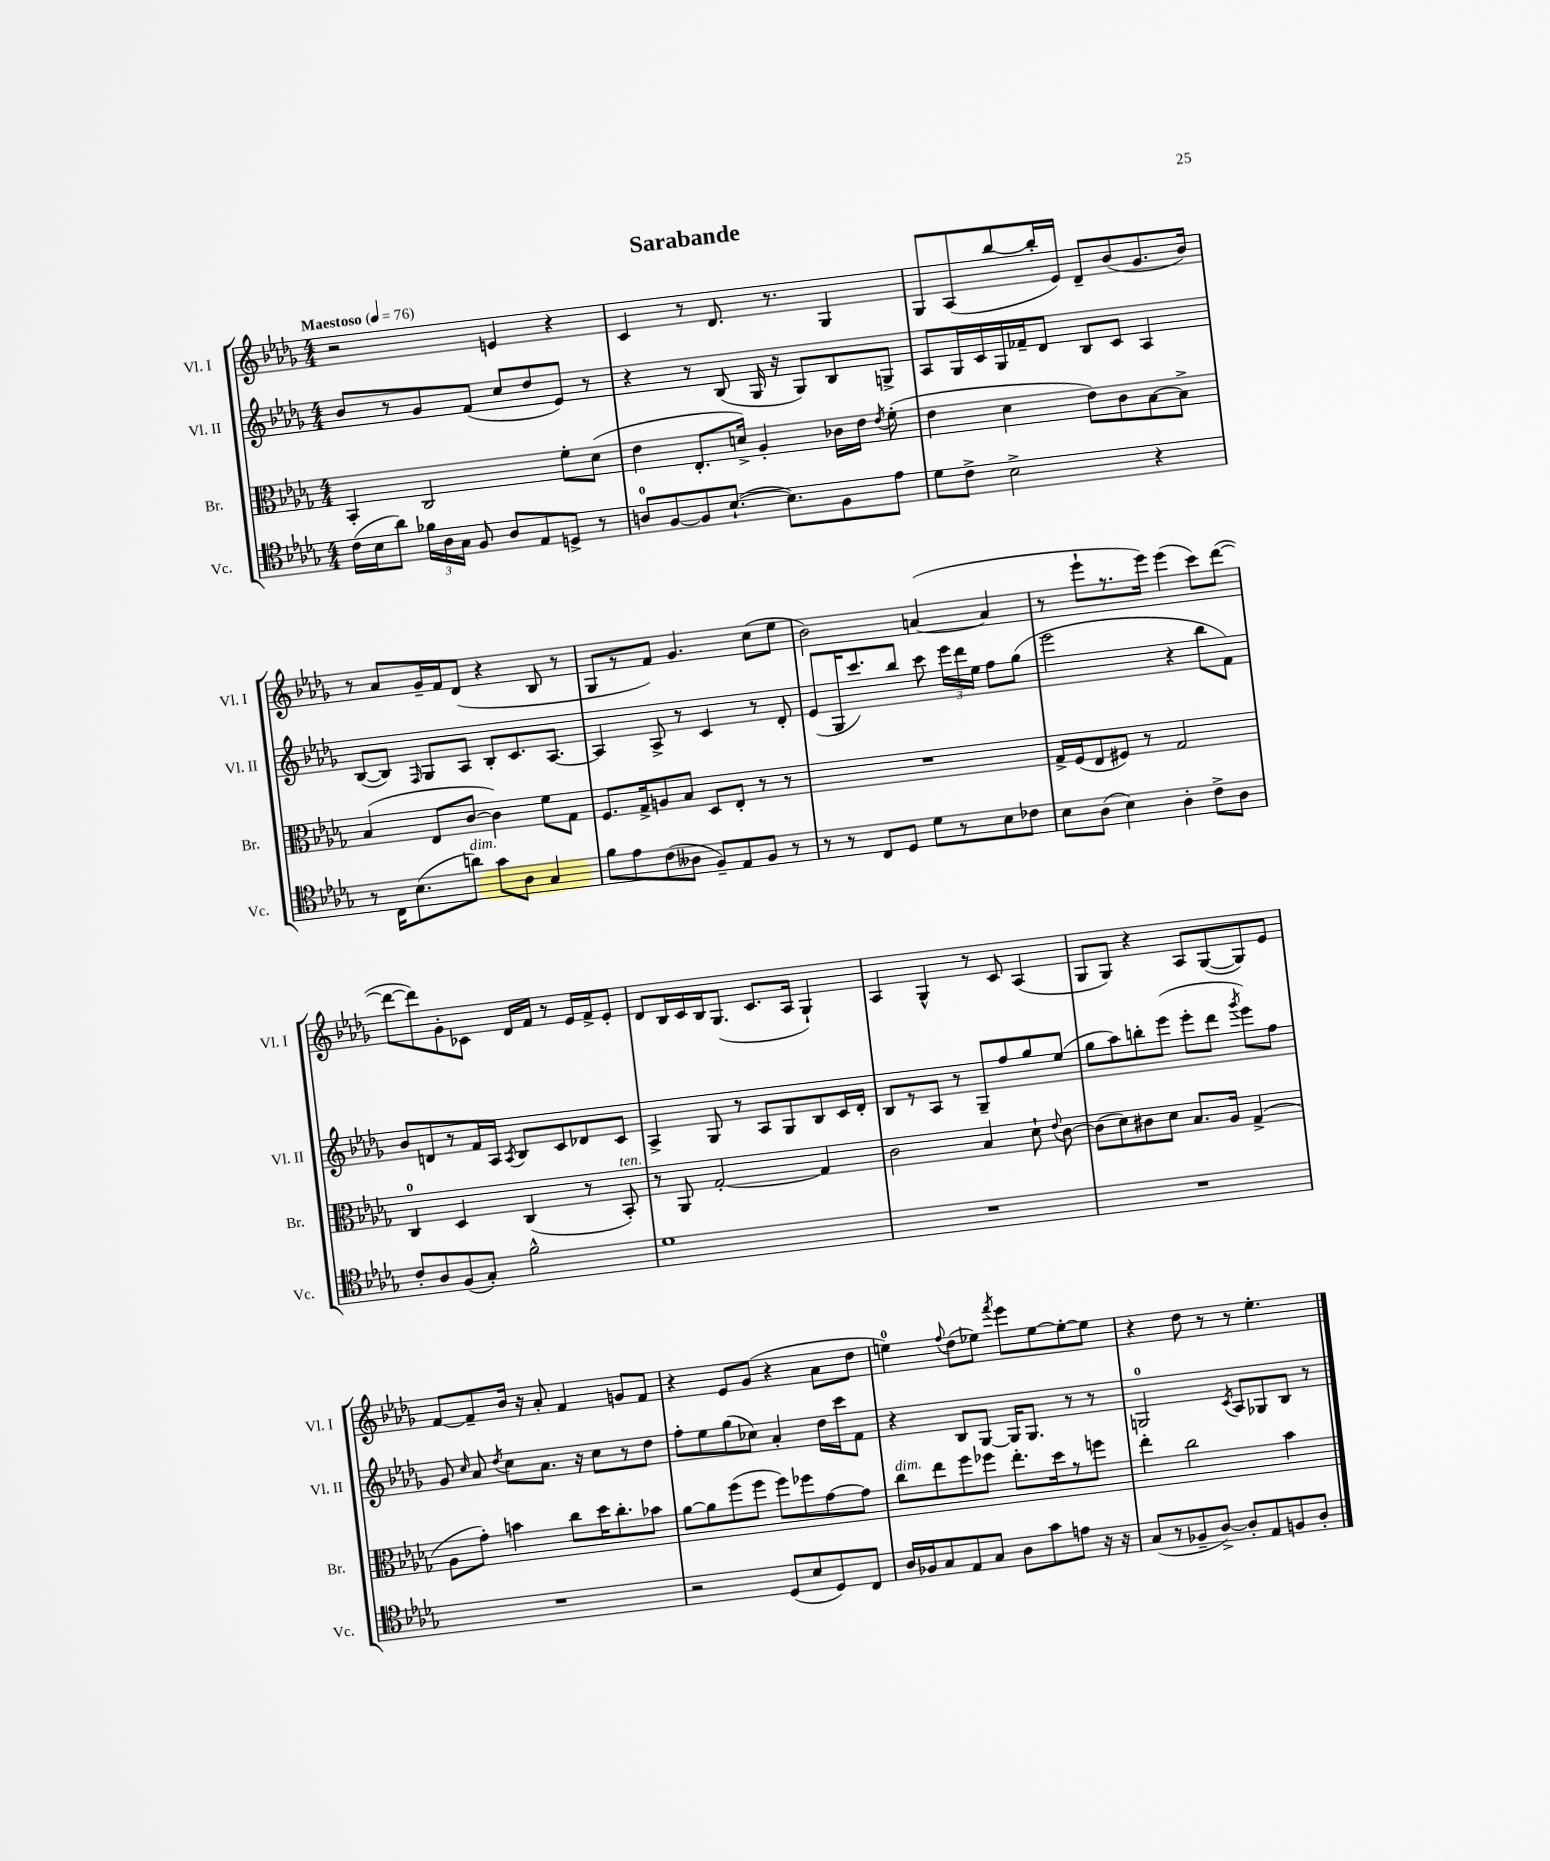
\header { title = "Sarabande" }
<<
\new StaffGroup <<
\new Staff = "s0" \with { instrumentName = "Vl. I" shortInstrumentName = "Vl. I" } {
    \clef treble \key des \major \numericTimeSignature \time 4/4 \tempo "Maestoso" 4 = 76
    \autoBeamOff r2 e'4 r4 |
    c'4 r8 des'8. r8. ges4 |
    ges8[ aes8( bes''8~ bes''16-. ees'16]) des'8[-- bes'8( ges'8. bes'16]) |
    r8 aes'8[ ges'16-- f'16 des'8]( r4 bes8 r8 |
    ges8[ r8 f'8]) ges'4. c''8[( ees''8] |
    bes'2) a'4~( a'4 |
    r8 ees'''8[-! r8. ees'''16]) ees'''4( c'''8[) des'''8]~( |
    des'''8[~ des'''8) ges'8-. ces'8] des'16[ f'16] r8 ees'16[ f'16-> ees'8]-. |
    des'8[ bes16 c'16 bes16 ges8.]( c'8.[ aes16] ges4-!) |
    aes4 ges4-^ r8 c'8 aes4( |
    ges8[ ges8]) r4 aes8[ ges8~( ges8) ees'8] |
    f'8[~ f'8-- bes'16] r16 aes'8-. f'4 g'8[ f'8] |
    r4 ees'8[ ges'8]( r4 aes'8[ des''8] |
    e''4-0) \appoggiatura { f''8 } des''8[( ees''8]) \acciaccatura { f'''8 } ees'''8[ ees''8~ ees''8~-. ees''8] |
    r4 des''8 r8 r8 ees''4.-. \bar "|." |
}
\new Staff = "s1" \with { instrumentName = "Vl. II" shortInstrumentName = "Vl. II" } {
    \clef treble \key des \major \numericTimeSignature \time 4/4
    \autoBeamOff bes'8[ r8 ges'8 f'8]( c''8[ des''8 ees'8]) r8 |
    r4 r8 bes8( ges16 r16 ges8[) bes8 g8]-> |
    aes8[ ges16 c'16 ges16 fes'16-- des'8] bes8[ c'8] aes4 |
    bes8[~( bes8]) \grace { f16 } ges8[ aes8] bes8[-. c'8. aes8.]~ |
    aes4 aes8-> r8 c'4 r8 des'8-. |
    ees'8[( ges16 c'''8.) bes''8] c'''8 \tuplet 3/2 { ees'''16[ des'''16 ees''16] } f''8[ ges''8]( |
    ees'''2 r4 bes''8[ f'8]) |
    bes'8[ d'8 r8 f'16 aes16] \acciaccatura { aes8 } bes8[ c'8 des'8 c'8] |
    aes4-> ges8 r8 aes8[ ges8 bes8 c'16 des'16]-. |
    bes8[ r8 aes8] r8 ges8[-- f''8 ges''8 ees''8]( |
    ges''8[ aes''8) b''8-. ees'''8]( ees'''8[-. des'''8] \acciaccatura { ges'''8 } ees'''8[) f''8] |
    ges'8 \grace { c''16 } aes'8 \acciaccatura { des''8 } c''8[ aes'8.] r16 c''8[ r8 des''8] |
    f''8[-. ees''8 ges''8( ces''8]) aes'4-. des''16[ c'''16 f'8] |
    r4 bes8[ ges8]~ ges16[ ges8.] r8 r8 |
    g2-0 \acciaccatura { c'8 } aes8[ ges8 bes8] r8 \bar "|." |
}
\new Staff = "s2" \with { instrumentName = "Br." shortInstrumentName = "Br." } {
    \clef alto \key des \major \numericTimeSignature \time 4/4
    \autoBeamOff bes,4-. c2 f'8[-. des'8]( |
    ees'4 ees8.[-. d'16]->) aes4-. ces'16[ ees'16] \acciaccatura { ees'8 } f'8-.( |
    ees'4 des'4 ees'8[) c'8 bes8~ bes8]-> |
    bes4( ees8[ c'8]~ c'4) f'8[ ges8] |
    f8.[ ges16-> a8 bes8] des8[ ees8]-. r8 r8 |
    R1 |
    ges16[-> f16( ees8 fis8]) r8 ges2 |
    c4-0 des4 c4( r8 bes,8-.^\markup { \italic "ten." }) |
    r8 aes,8 ges2~-. ges4 |
    c'2 bes4 des'8-! \appoggiatura { ees'8 } c'8~ |
    c'8[( des'8) cis'8 des'8] bes8.[ aes16] ges4->( |
    aes8[ ges'8]-.) b'4 c''8[ des''16 c''8.-. bes'8] |
    aes'8[~ aes'8 f''8( f''8] f''8[) fes''8 ges'8~ ges'8] |
    c''8[^\markup { \italic "dim." } ees''8 f''8 fes''8] ees''8.[-. des''16 r8 f''8] |
    ees''4-. c''2 bes'4 \bar "|." |
}
\new Staff = "s3" \with { instrumentName = "Vc." shortInstrumentName = "Vc." } {
    \clef tenor \key des \major \numericTimeSignature \time 4/4
    \autoBeamOff c'16[( bes16 aes'8]) \tuplet 3/2 { fes'16[ aes16 ges16] } f8 aes8[ ees8 d8]-> r8 |
    a8[-0 f8~ f8 bes8.]~-!( bes8.[) f8 ees'8] |
    des'8[ c'8]-> bes2-> r4 |
    r8 c16[ bes8.( a'8]^\markup { \italic "dim." }) ges'8[ aes8] ges4 |
    f'8[ ees'8 c'8( aeses8] f8[--) ees8 f8] r8 |
    r8 r8 c8[ des8] des'8[ r8 bes8 ces'8] |
    bes8[ aes8]( bes4) aes4-. c'8[-> aes8] |
    c'8[-. aes8 f8( ges8]-.) f'2-^ |
    des'1 |
    R1 |
    R1 |
    R1 |
    r2 des8[( bes8 des8) c8] |
    aes16[ fes16 ges8 ees8 ges8] aes8[ ges'8 e'8] r16 r16 |
    ges8[( r8 fes8-- aes8]~->) aes8[-. ees8 f8 aes8]-. \bar "|." |
}
>>
>>
\layout { \context { \Score \remove "Bar_number_engraver" } }
